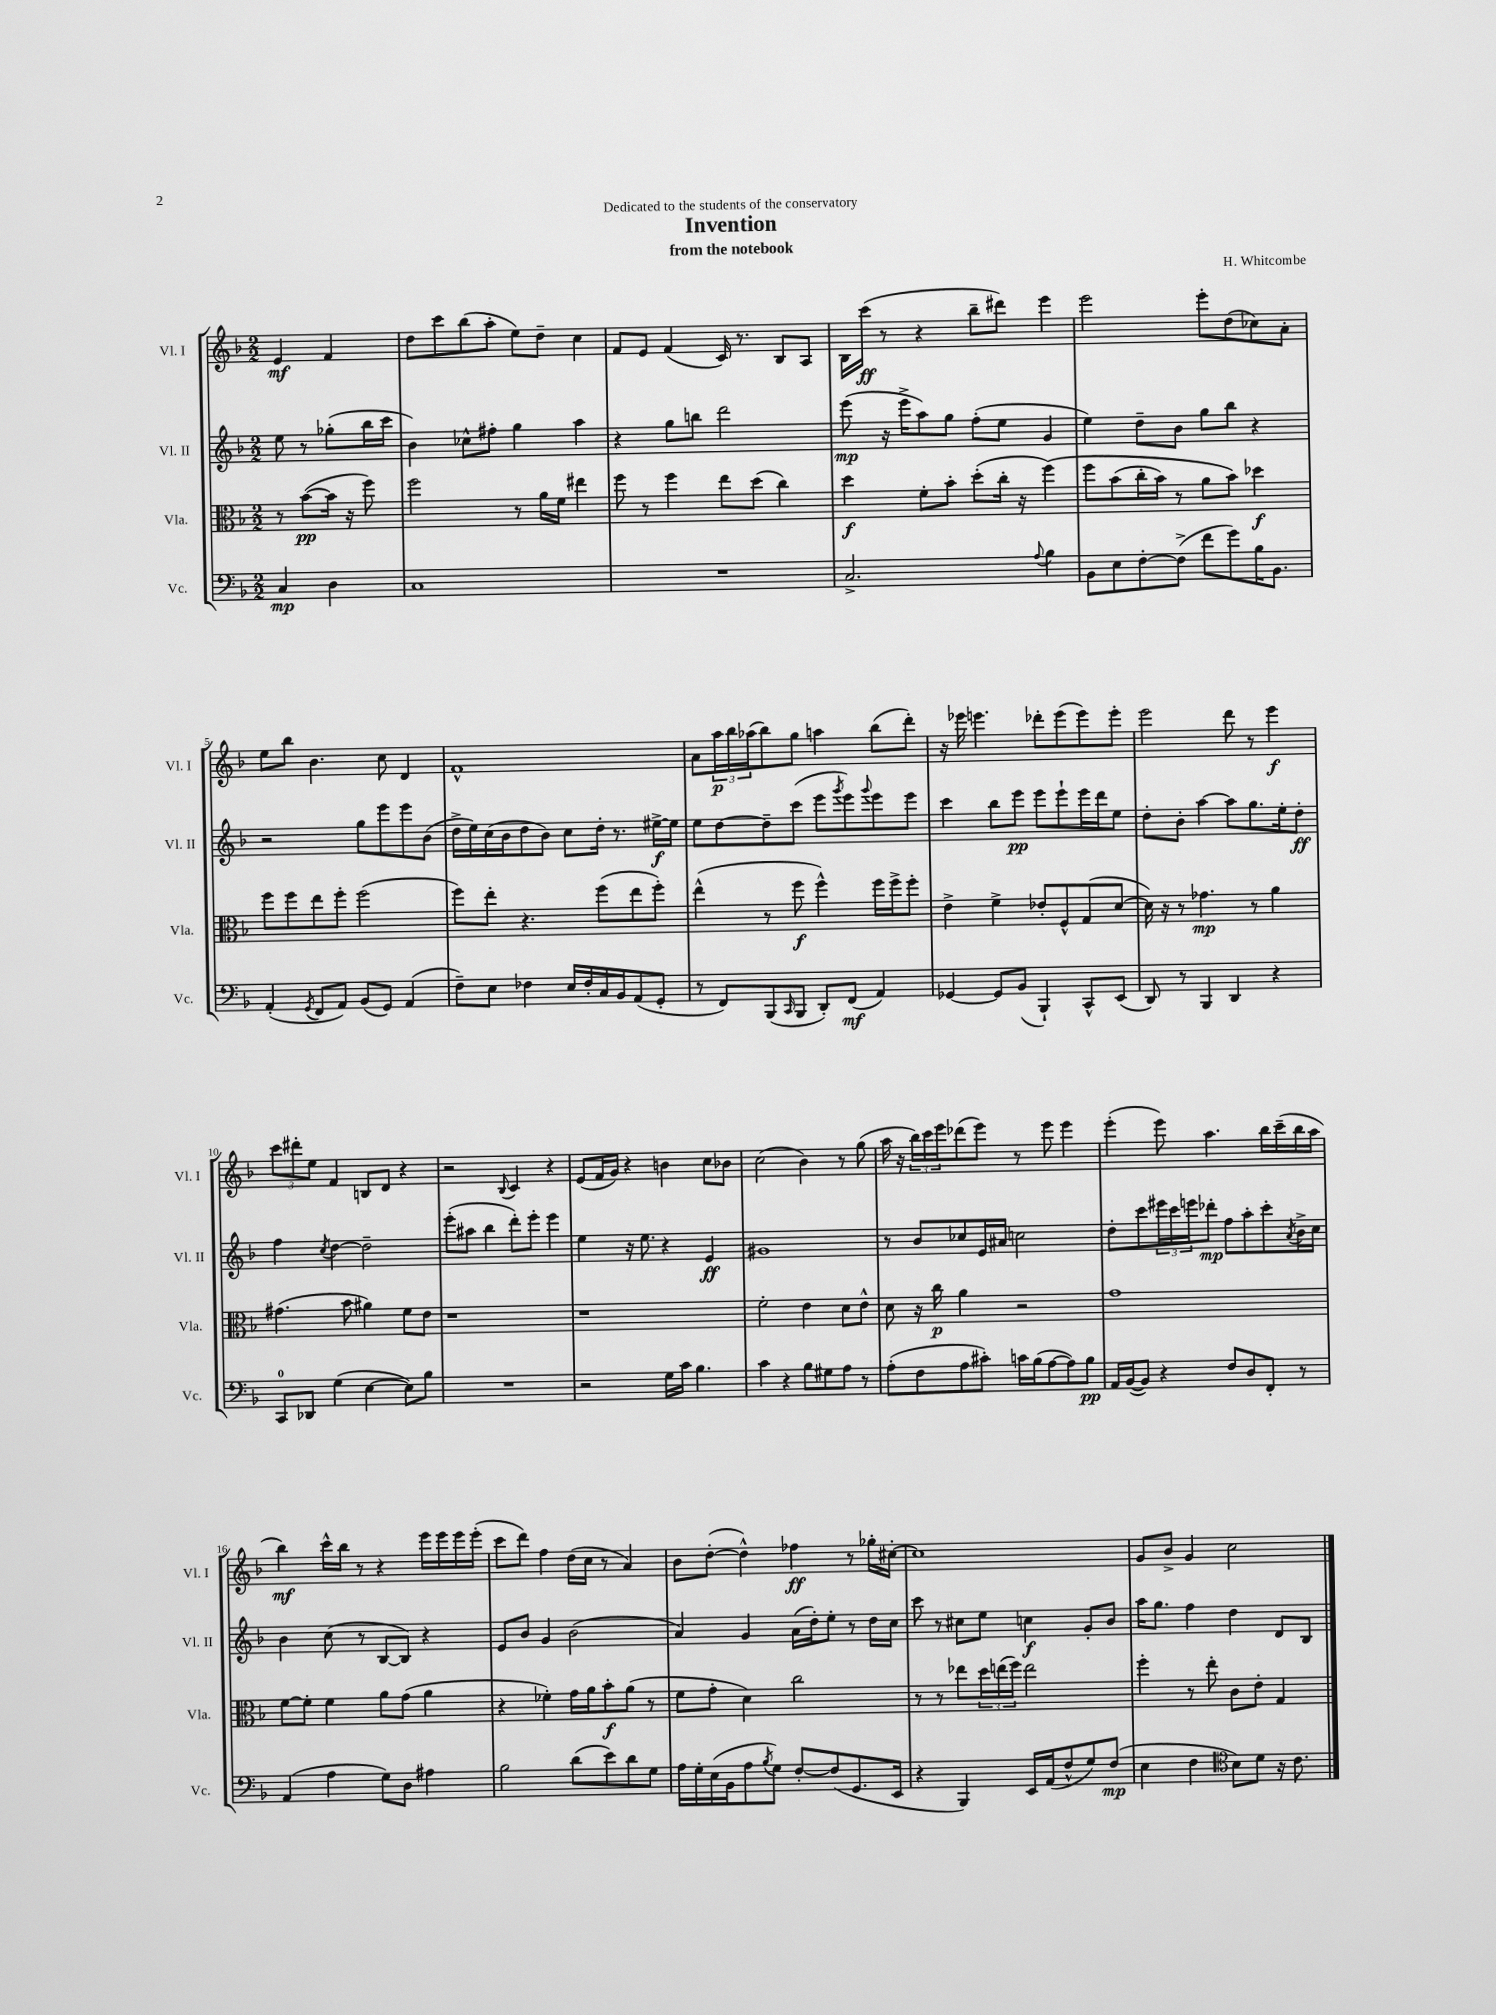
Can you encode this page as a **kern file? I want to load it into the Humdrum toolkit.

**kern	**dynam	**kern	**dynam	**kern	**dynam	**kern	**dynam
*part4	*part4	*part3	*part3	*part2	*part2	*part1	*part1
*staff4	*staff4	*staff3	*staff3	*staff2	*staff2	*staff1	*staff1
*I"Vc.	*	*I"Vla.	*	*I"Vl. II	*	*I"Vl. I	*
*I'Vc.	*	*I'Vla.	*	*I'Vl. II	*	*I'Vl. I	*
*clefF4	*	*clefC3	*	*clefG2	*	*clefG2	*
*k[b-]	*	*k[b-]	*	*k[b-]	*	*k[b-]	*
*M2/2	*	*M2/2	*	*M2/2	*	*M2/2	*
=	=	=	=	=	=	=	=
4C/	mp	8r	.	8ee\	.	4e/	mf
.	.	([8b-\L	pp	8r	.	.	.
4D\	.	16b-\Jk]	.	(8gg-X'\L	.	4f/	.
.	.	16r	.	.	.	.	.
.	.	8ff\)	.	16bb-\L	.	.	.
.	.	.	.	16ccc\JJ	.	.	.
=1	=1	=1	=1	=1	=1	=1	=1
1C	.	2ff\	.	4b-\)	.	8dd\L	.
.	.	.	.	.	.	8ccc\	.
.	.	.	.	8cc-X^^\L	.	(8bb-\	.
.	.	.	.	8ff#X'\J	.	8aa'\J	.
.	.	8r	.	4gg\	.	8ee\L)	.
.	.	16a\LL	.	.	.	8dd~\J	.
.	.	16f\JJ	.	.	.	.	.
.	.	4ee#X\	.	4aa\	.	4cc\	.
=2	=2	=2	=2	=2	=2	=2	=2
1r	.	8ff\	.	4r	.	8f/L	.
.	.	8r	.	.	.	8e/J	.
.	.	4ff\	.	8gg\L	.	(4f/	.
.	.	.	.	8bbn\J	.	.	.
.	.	8ee\L	.	2ddd\	.	16c/)	.
.	.	.	.	.	.	8.r	.
.	.	(8dd\J	.	.	.	.	.
.	.	4cc\)	.	.	.	8B-/L	.
.	.	.	.	.	.	8A/J	.
=3	=3	=3	=3	=3	=3	=3	=3
2.C^/	.	4dd\	f	(8eee\	mp	16B-\LL	.
.	.	.	.	.	.	(16ccc\JJ	ff
.	.	.	.	16r	.	8r	.
.	.	.	.	16eee^\KL	.	.	.
.	.	8f'\L	.	8aa\)	.	4r	.
.	.	8b-'\J	.	8gg\J	.	.	.
.	.	(8dd'\L	.	(8ff'\L	.	8bb-~\L	.
.	.	16cc'\Jk	.	8ee\J	.	8ddd#X\J)	.
.	.	16r	.	.	.	.	.
8qqA/	.	.	.	.	.	.	.
4B-\	.	(4ff\)	.	4g/	.	4eee\	.
=4	=4	=4	=4	=4	=4	=4	=4
8BB-\L	.	8ff\L	.	4ee\)	.	2eee\	.
8E\	.	(8b-\	.	.	.	.	.
[8F'\	.	16cc'\L	.	8dd~\L	.	.	.
.	.	16b-\JJ)	.	.	.	.	.
(8F^\J]	.	8r	.	8b-\J	.	.	.
8f\L	.	8a\L	.	8gg\L	.	8eee'\L	.
8g\)	.	8b-\J)	.	8bb-\J	.	(8dd\	.
16B-\K	.	4dd-X\	f	4r	.	8cc-X\)	.
8.BB-\J	.	.	.	.	.	.	.
.	.	.	.	.	.	8a'\J	.
!!LO:LB:g=z
=5	=5	=5	=5	=5	=5	=5	=5
(4AA'/	.	8ff\L	.	2r	.	8ee\L	.
.	.	8ff\	.	.	.	8bb-\J	.
8qGG/	.	.	.	.	.	.	.
8FF/L	.	8ee\	.	.	.	4.b-\	.
8AA/J)	.	8ff'\J	.	.	.	.	.
(8BB-/L	.	(2ff\	.	8gg\L	.	.	.
8GG/J)	.	.	.	8eee\	.	8cc\	.
(4AA/	.	.	.	8eee\	.	4d/	.
.	.	.	.	(8b-\J	.	.	.
=6	=6	=6	=6	=6	=6	=6	=6
8F~\L)	.	8ff\L)	.	16dd^\LL	.	1f^^	.
.	.	.	.	16ee\)	.	.	.
8E\J	.	8ee'\J	.	(16cc\	.	.	.
.	.	.	.	16b-\J	.	.	.
4F-X\	.	4.r	.	8dd\	.	.	.
.	.	.	.	8b-\J)	.	.	.
16E/LL	.	.	.	8cc\L	.	.	.
16F-'/	.	.	.	.	.	.	.
16C/	.	(8ff\L	.	16dd'\Jk	.	.	.
16BB-/J	.	.	.	8.r	.	.	.
(8AA/	.	8ee\	.	.	.	.	.
8GG'/J	.	8ff'\J)	.	[16ee#X^\LL	f	.	.
.	.	.	.	16ee#\JJ]	.	.	.
=7	=7	=7	=7	=7	=7	=7	=7
8r	.	(4ee^^\	.	8ee\L	.	8a\L	.
8FF/L)	.	.	.	[8dd\	.	24aa\L	p
.	.	.	.	.	.	24bb-\	.
.	.	.	.	.	.	(24aa-X\J	.
(8BBB-/	.	8r	.	8dd~\]	.	8bb-\)	.
16qqCC/	.	.	.	.	.	.	.
8BBB-/J	.	8ff\	f	(8ccc\J	.	8gg\J	.
8DD'/L)	.	4ff^^\)	.	8eee\L	.	4aan\	.
.	.	.	.	8qggg/	.	.	.
(8FF/J	mf	.	.	8eee\)	.	.	.
.	.	.	.	8qqggg/	.	.	.
4AA/)	.	16ff\LL	.	8eee\	.	(8bb-\L	.
.	.	16ff^\J	.	.	.	.	.
.	.	8ff'\J	.	8eee\J	.	8ddd'\J)	.
=8	=8	=8	=8	=8	=8	=8	=8
[4GG-X/	.	4e^\	.	4ccc\	.	16r	.
.	.	.	.	.	.	16eee-X\	.
.	.	.	.	.	.	4.eeen\	.
8GG-/L]	.	4f^\	.	8bb-\L	.	.	.
(8BB-/J	.	.	.	8eee\J	pp	.	.
4BBB-`/)	.	8e-X'/L	.	8eee\L	.	8ddd-X'\L	.
.	.	8F^^/	.	8eee`\	.	(8eee\	.
8CC^^/L	.	(8G/	.	16eee\L	.	8eee\)	.
.	.	.	.	16ddd\J	.	.	.
(8EE/J	.	[8d/J	.	8ee\J	.	8eee'\J	.
=9	=9	=9	=9	=9	=9	=9	=9
8DD/)	.	16d\])	.	8dd'\L	.	2eee\	.
.	.	16r	.	.	.	.	.
8r	.	8r	.	8b-'\J	.	.	.
4BBB-/	.	4.g-X\	mp	[4aa\	.	.	.
4DD/	.	.	.	8aa\L]	.	8ddd\	.
.	.	8r	.	8.gg\	.	8r	.
4r	.	4a\	.	.	.	4eee\	f
.	.	.	.	16ee'\k	.	.	.
.	.	.	.	8dd'\J	ff	.	.
!!LO:LB:g=z
=10	=10	=10	=10	=10	=10	=10	=10
8CC/L	.	(4.g#X\	.	4ff\	.	12ccc\L	.
.	.	.	.	.	.	12ddd#X'\	.
8DD-X/J	.	.	.	.	.	.	.
.	.	.	.	.	.	12ee\J	.
.	.	.	.	8qcc/	.	.	.
(4G\	.	.	.	[4dd\	.	4f/	.
.	.	8b-\	.	.	.	.	.
[4E\	.	4a#X\)	.	2dd~\]	.	8Bn/L	.
.	.	.	.	.	.	8d/J	.
8E\L])	.	8f\L	.	.	.	4r	.
8B-\J	.	8e\J	.	.	.	.	.
=11	=11	=11	=11	=11	=11	=11	=11
1r	.	1r	.	(8eee'\L	.	2r	.
.	.	.	.	8aa#X\J	.	.	.
.	.	.	.	4bb-\	.	.	.
.	.	.	.	.	.	8qqB-/	.
.	.	.	.	8ddd'\L)	.	4c/	.
.	.	.	.	8eee'\J	.	.	.
.	.	.	.	4eee\	.	4r	.
=12	=12	=12	=12	=12	=12	=12	=12
2r	.	1r	.	4ee\	.	(8e/L	.
.	.	.	.	.	.	16f/L	.
.	.	.	.	.	.	16g/JJ)	.
.	.	.	.	16r	.	4r	.
.	.	.	.	8.ee\	.	.	.
16G\LL	.	.	.	4r	.	4bn\	.
16c\JJ	.	.	.	.	.	.	.
4.B-\	.	.	.	.	.	.	.
.	.	.	.	4e/	ff	8cc\L	.
.	.	.	.	.	.	8b-X\J	.
=13	=13	=13	=13	=13	=13	=13	=13
4c\	.	2f'\	.	1g#X	.	(2cc\	.
4r	.	.	.	.	.	.	.
8B-\L	.	4e\	.	.	.	4b-\)	.
8G#X\	.	.	.	.	.	.	.
8A\J	.	8d\L	.	.	.	8r	.
8r	.	8e^^\J	.	.	.	(8gg\	.
=14	=14	=14	=14	=14	=14	=14	=14
(8A'\L	.	8d\	.	8r	.	16aa\	.
.	.	.	.	.	.	16r	.
8F\	.	16r	.	8b-/L	.	24bb-\LL)	.
.	.	.	.	.	.	24ccc\	.
.	.	16cc\	p	.	.	.	.
.	.	.	.	.	.	24eee\J	.
8A\	.	4a\	.	8cc-X/	.	(8ddd-X\	.
8c#X'\J)	.	.	.	16e/L	.	8eee\J)	.
.	.	.	.	16a#X/JJ	.	.	.
16cn\LL	.	2r	.	2ccn\	.	8r	.
(16B-\J	.	.	.	.	.	.	.
[8A\	.	.	.	.	.	8eee\	.
8A\])	.	.	.	.	.	4eee\	.
8B-\J	pp	.	.	.	.	.	.
=15	=15	=15	=15	=15	=15	=15	=15
16AA/LL	.	1g	.	8dd'\L	.	(4eee'\	.
([16BB-/J	.	.	.	.	.	.	.
8BB-/J])	.	.	.	8ccc\	.	.	.
4r	.	.	.	24eee#X\L	.	8eee\)	.
.	.	.	.	24ccc\	.	.	.
.	.	.	.	24eeen\J	.	.	.
.	.	.	.	8ddd-X'\J	mp	4.aa\	.
8F/L	.	.	.	8ff\L	.	.	.
8D/	.	.	.	8aa'\	.	.	.
8FF'/J	.	.	.	8ccc'\	.	16bb-\LL	.
.	.	.	.	.	.	(16ccc~\	.
.	.	.	.	8qa/	.	.	.
8r	.	.	.	16b-^\L	.	16bb-\	.
.	.	.	.	16cc\JJ	.	16aa\JJ	.
!!LO:LB:g=z
=16	=16	=16	=16	=16	=16	=16	=16
(4AA/	.	[8f\L	.	4b-\	.	4bb-\)	mf
.	.	8f'\J]	.	.	.	.	.
4A\	.	4f\	.	(8cc\	.	16ccc^^\LL	.
.	.	.	.	.	.	16bb-\JJ	.
.	.	.	.	8r	.	8r	.
8G\L)	.	8a\L	.	[8B-/L	.	4r	.
8D\J	.	(8g\J	.	8B-/J])	.	.	.
4A#X\	.	4a\	.	4r	.	16eee\LL	.
.	.	.	.	.	.	16eee\	.
.	.	.	.	.	.	16eee\	.
.	.	.	.	.	.	(16eee'\JJ	.
=17	=17	=17	=17	=17	=17	=17	=17
2B-\	.	4r	.	8e/L	.	8ccc\L	.
.	.	.	.	8b-/J	.	8ddd\J)	.
.	.	4f-X'\)	.	4g/	.	4ff\	.
(8d\L	.	16g\LL	.	(2b-\	.	(16dd\LL	.
.	.	16a\J	.	.	.	16cc\JJ	.
8e\)	.	8b-'\	f	.	.	8r	.
8d\	.	(8a\J	.	.	.	4a/)	.
8G\J	.	8r	.	.	.	.	.
=18	=18	=18	=18	=18	=18	=18	=18
16A\LL	.	8f\L	.	4a/)	.	8b-\L	.
16G'\	.	.	.	.	.	.	.
(16E\	.	8g'\J	.	.	.	([8dd'\J	.
16BB-\J	.	.	.	.	.	.	.
8A\	.	4d\)	.	4g/	.	4dd^^\])	.
8qB-/	.	.	.	.	.	.	.
8G\J)	.	.	.	.	.	.	.
[8F'/L	.	2cc\	.	(16a\LL	.	4ff-X\	ff
.	.	.	.	16dd'\J)	.	.	.
(8F/]	.	.	.	8ee'\J	.	.	.
8.GG/	.	.	.	8r	.	8r	.
.	.	.	.	16dd\LL	.	16gg-X'\LL	.
16EE/Jk	.	.	.	16cc\JJ	.	[16cc#X'\JJ	.
=19	=19	=19	=19	=19	=19	=19	=19
4r	.	8r	.	8ccc\	.	1cc#]	.
.	.	8r	.	8r	.	.	.
4BBB-/)	.	8ee-X\L	.	8cc#X\L	.	.	.
.	.	24dd\L	.	8ee\J	.	.	.
.	.	(24een\	.	.	.	.	.
.	.	24ff\JJ)	.	.	.	.	.
16EE/LL	.	2ee\	.	4ccn\	f	.	.
(16AA/J	.	.	.	.	.	.	.
8F^^/	.	.	.	.	.	.	.
8G/)	.	.	.	8g'/L	.	.	.
(8F/J	mp	.	.	8b-/J	.	.	.
=20	=20	=20	=20	=20	=20	=20	=20
4E\	.	4ff'\	.	16aa\KL	.	8g/L	.
.	.	.	.	8.gg\J	.	.	.
.	.	.	.	.	.	8b-^/J	.
4F\	.	8r	.	4ff\	.	4g/	.
.	.	8ee'\	.	.	.	.	.
*clefC4	*	*	*	*	*	*	*
8B-\L)	.	8c\L	.	4dd\	.	2cc\	.
8d\J	.	8e'\J	.	.	.	.	.
16r	.	4G/	.	8d/L	.	.	.
8.c\	.	.	.	.	.	.	.
.	.	.	.	8B-/J	.	.	.
==	==	==	==	==	==	==	==
*-	*-	*-	*-	*-	*-	*-	*-
